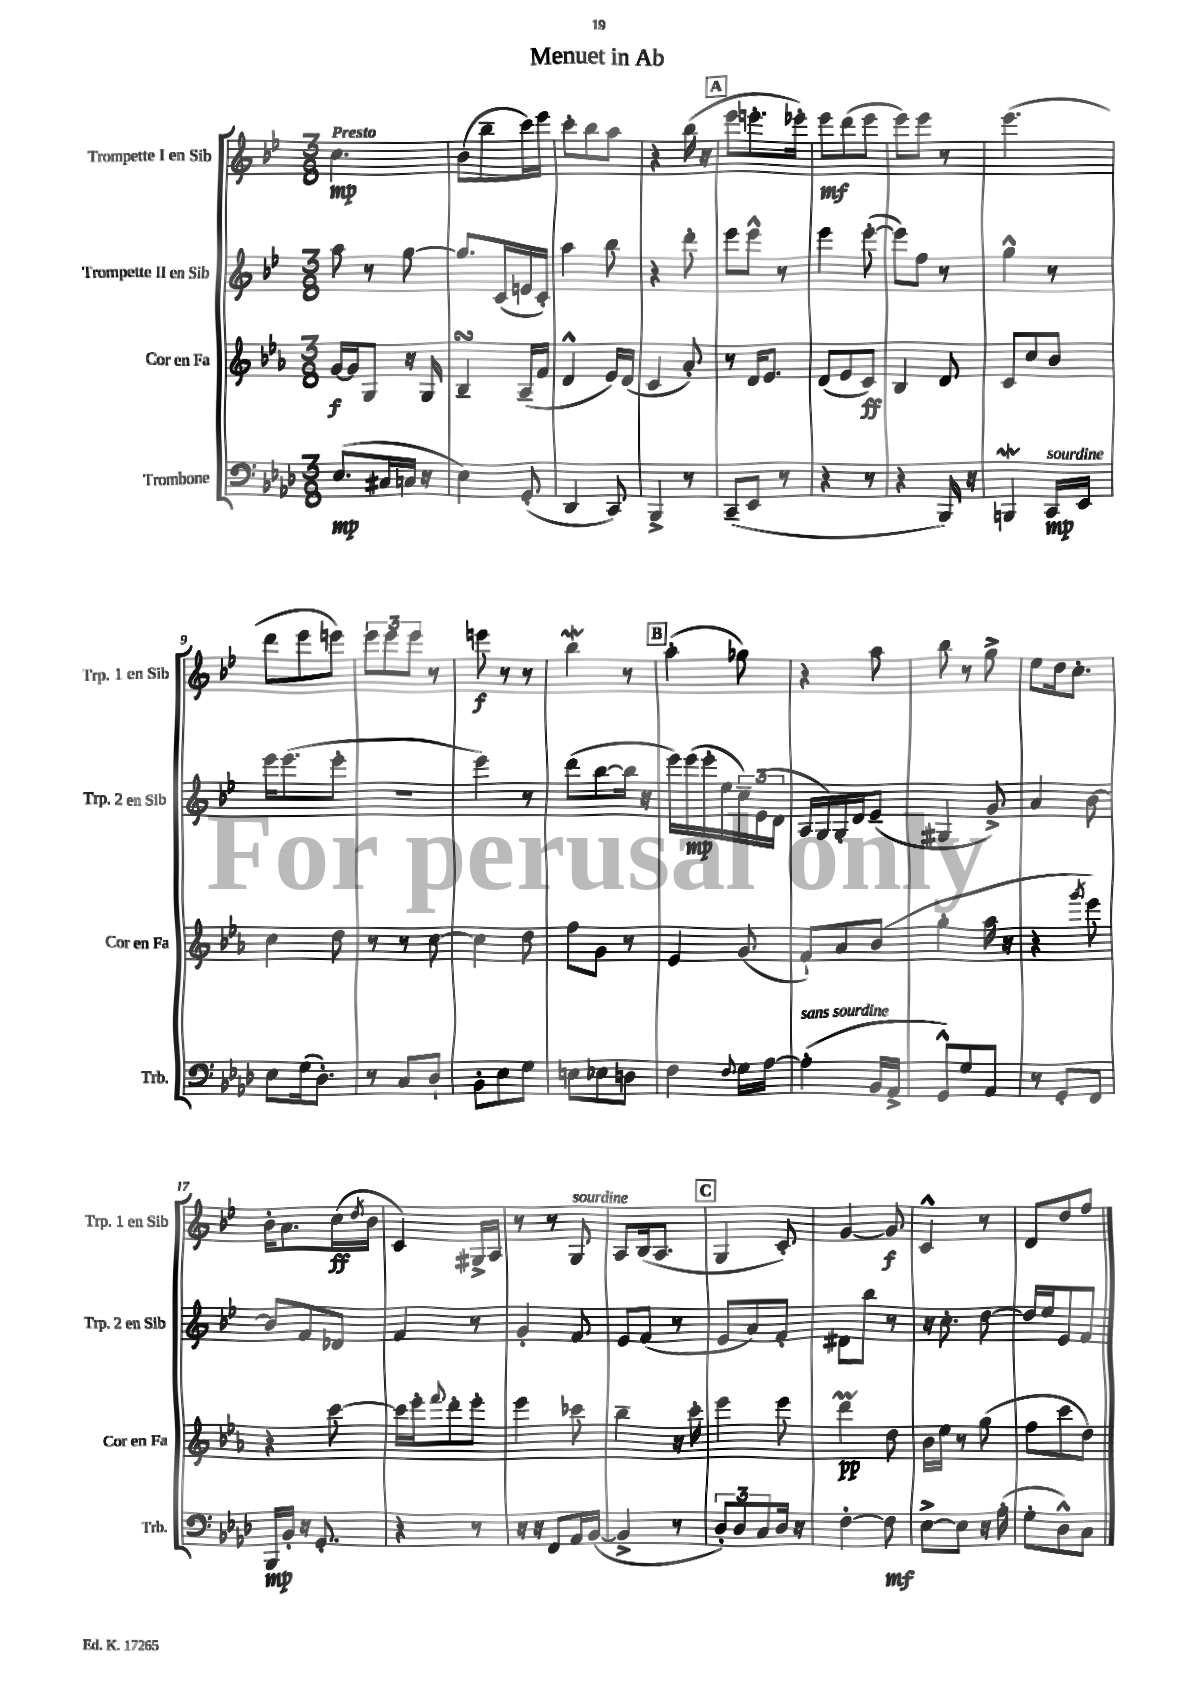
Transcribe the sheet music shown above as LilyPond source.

\header { title = "Menuet in Ab" }
<<
\new StaffGroup <<
\new Staff = "s0" \with { instrumentName = "Trompette I en Sib" shortInstrumentName = "Trp. 1 en Sib" } {
    \clef treble \key bes \major \numericTimeSignature \time 3/8 \tempo "Presto"
    c''4.\mp |
    bes'8( bes''8-- c'''16) ees'''16 |
    c'''8-. bes''8 a''8 |
    r4 bes''16( r16 |
    \mark \markup { \box "A" } ees'''8 e'''8.-. ees'''16-.) |
    ees'''8\mf d'''8( ees'''8 |
    ees'''8) ees'''8 r8 |
    ees'''4.( |
    d'''8 ees'''8 e'''8) |
    \tuplet 3/2 { ees'''8 ees'''8 ees'''8 } r8 |
    e'''8\f r8 r8 |
    bes''4\mordent r8 |
    \mark \markup { \box "B" } a''4-.( ges''8) |
    r4 a''8 |
    bes''8 r8 g''8-> |
    ees''8 d''16 c''8.-. |
    bes'16-. a'8. c''16\ff( \acciaccatura { d''8 } bes'16 |
    c'4) gis16-> a16 |
    r8 r8 g8^\markup { \italic "sourdine" } |
    a8 bes16( a8. |
    \mark \markup { \box "C" } g4 c'8-.) |
    g'4~ g'8\f |
    c'4-^ r8 |
    d'8 d''8 f''8 \bar "|." |
}
\new Staff = "s1" \with { instrumentName = "Trompette II en Sib" shortInstrumentName = "Trp. 2 en Sib" } {
    \clef treble \key bes \major \numericTimeSignature \time 3/8
    a''8 r8 g''8~ |
    g''8. c'16( e'16 c'16-.) |
    a''4 bes''8 |
    r4 d'''8-. |
    \mark \markup { \box "A" } ees'''8 ees'''8-^ r8 |
    ees'''4 ees'''8~-.( |
    ees'''8) f''8 r8 |
    g''4-^ r8 |
    ees'''16 ees'''8.( ees'''8-. |
    R4. |
    ees'''4) r8 |
    d'''8( bes''8~ bes''16 r16 |
    \mark \markup { \box "B" } ees'''16) ees'''16\mp( ees'''16-. ees''16 \tuplet 3/2 { c''16--) ees'16( d'16 } |
    a16 g16) g16-. d'16 ees'8--( |
    gis4 g'8->) |
    a'4 bes'8~ |
    bes'8 f'8 des'8 |
    f'4 r8 |
    g'4-. f'8 |
    ees'8 f'8( r8 |
    \mark \markup { \box "C" } ees'8 a'8) f'8-. |
    dis'8 bes''8 r8 |
    r16 c''8.-. d''8~ |
    d''16 ees''16 ees'8 f'8 \bar "|." |
}
\new Staff = "s2" \with { instrumentName = "Cor en Fa" shortInstrumentName = "Cor en Fa" } {
    \clef treble \key ees \major \numericTimeSignature \time 3/8
    g'16~\f g'16 g8 r16 g16 |
    bes4--\turn aes16--( f'16 |
    d'4-^ ees'16) d'16( |
    c'4 aes'8-.) |
    \mark \markup { \box "A" } r8 d'16 ees'8. |
    d'8( ees'8 c'8\ff) |
    bes4 d'8 |
    c'8 c''8 bes'8 |
    c''4 d''8 |
    r8 r8 c''8~ |
    c''4 d''8 |
    f''8 g'8 r8 |
    \mark \markup { \box "B" } ees'4 g'8( |
    f'8-!) aes'8 bes'8( |
    g''4-. aes''16 r16 |
    r4 \acciaccatura { g'''8 } ees'''8) |
    r4 c'''8~ |
    c'''16 ees'''16-. \appoggiatura { f'''8 } d'''8-. ees'''8-. |
    ees'''4 ces'''8 |
    bes''4-- r16 c'''16-. |
    \mark \markup { \box "C" } ees'''4 ees'''8 |
    d'''4\prall\pp d''8 |
    bes'16 ees''16 r8 g''8( |
    f''8 c'''8 d''8) \bar "|." |
}
\new Staff = "s3" \with { instrumentName = "Trombone" shortInstrumentName = "Trb." } {
    \clef bass \key aes \major \numericTimeSignature \time 3/8
    ees8.\mp( cis16 c16 r16 |
    ees4) g,8-.( |
    des,4 c,8) |
    bes,,4-> r8 |
    \mark \markup { \box "A" } c,8--( ees,8 r8 |
    r4 r8 |
    r4 bes,,16) r16 |
    b,,4\mordent c,16\mp^\markup { \italic "sourdine" } ees,16 |
    ees8 g16( des8.-.) |
    r8 c8 des8-! |
    bes,8-. ees8 g8 |
    e8 ees8 d8 |
    \mark \markup { \box "B" } f4 \appoggiatura { f8 } g16 aes16~ |
    aes4-.^\markup { \italic "sans sourdine" }( bes,16 aes,16-> |
    g,8-^) g8 aes,8 |
    r8 g,8-. f,8 |
    bes,,16\mp bes,16-. r16 g,8.-. |
    r4 r8 |
    r16 r16 f,8 aes,16 bes,16~( |
    bes,4-> r8 |
    \mark \markup { \box "C" } \tuplet 3/2 { des8-.) des8 c8 } des16 r16 |
    f4~-. f8\mf |
    ees8~-> ees8 r16 aes16-.( |
    g8-. des8-^) c8 \bar "|." |
}
>>
>>
